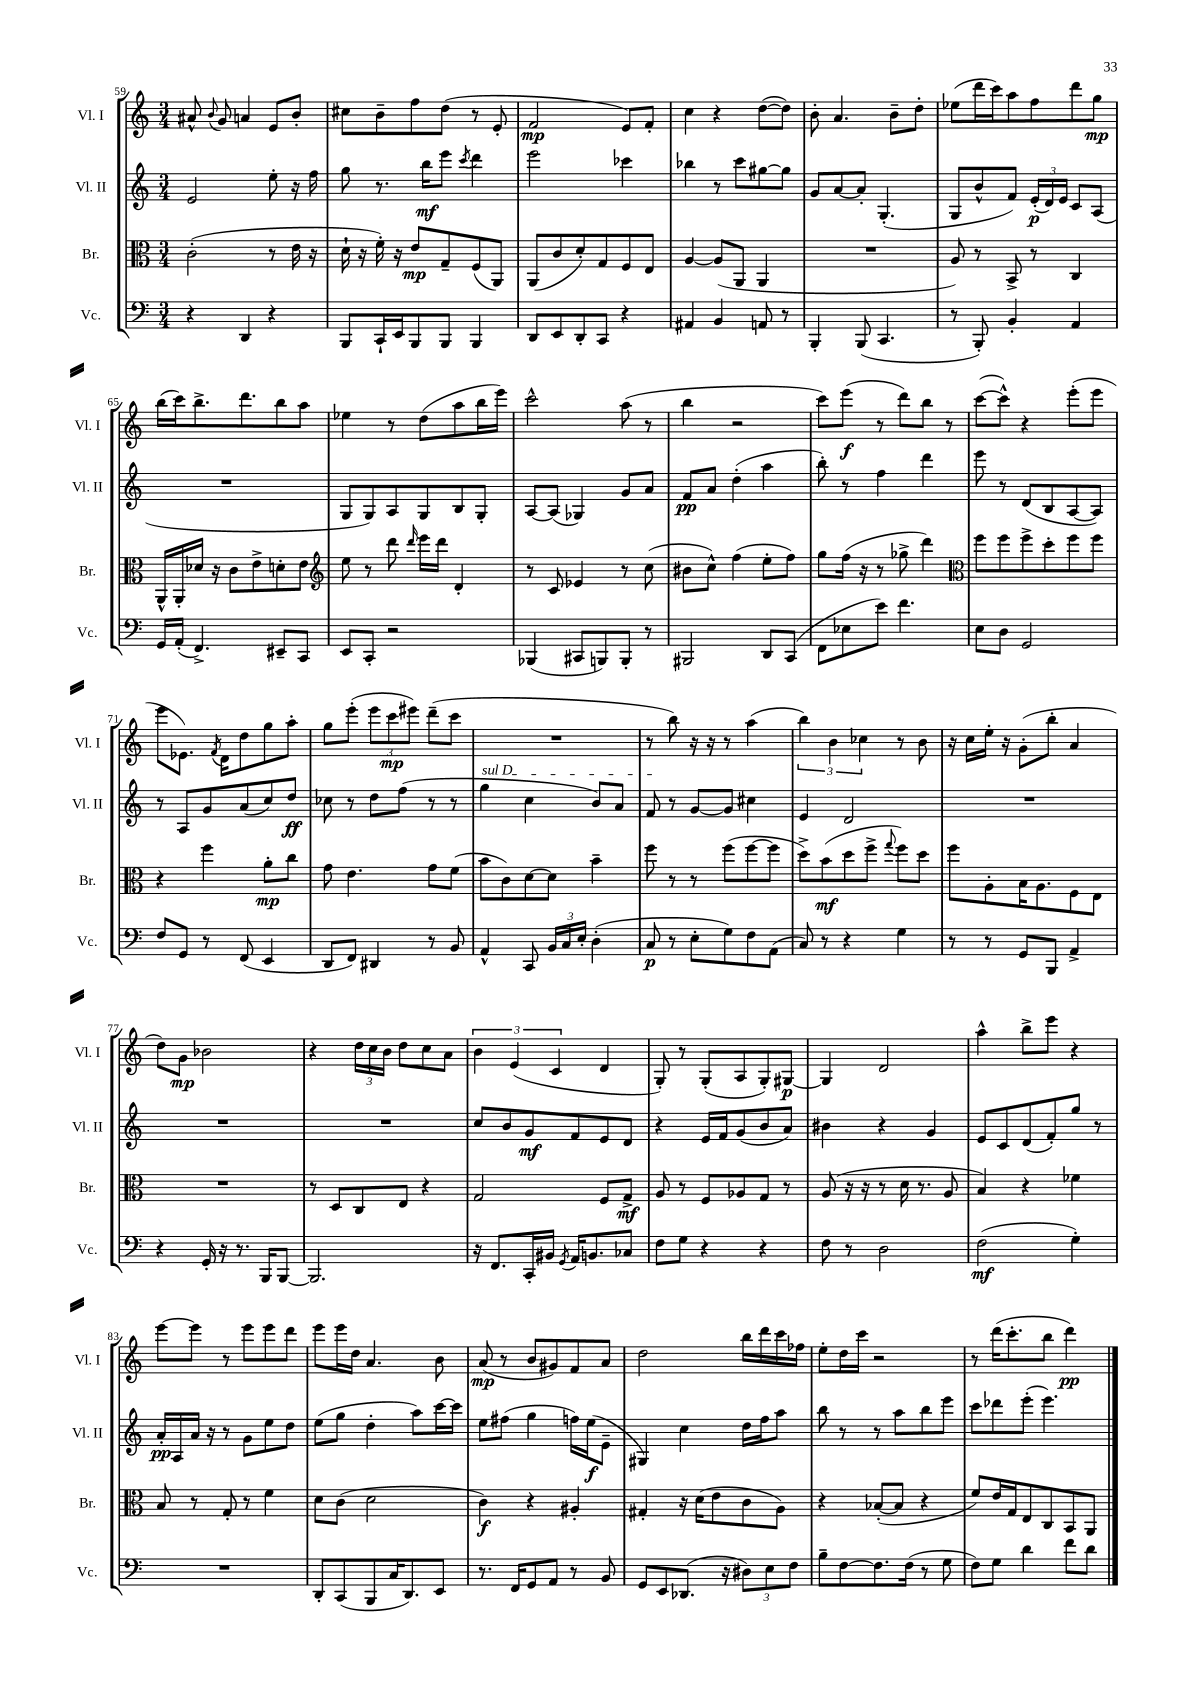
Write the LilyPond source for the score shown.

<<
\new StaffGroup <<
\new Staff = "s0" \with { instrumentName = "Vl. I" shortInstrumentName = "Vl. I" } {
    \clef treble \key c \major \numericTimeSignature \time 3/4
    \autoBeamOff ais'8-^ \appoggiatura { b'8 } g'8 a'4 e'8[ b'8]-. |
    cis''8[ b'8-- f''8 d''8]( r8 e'8-. |
    f'2\mp e'8[) f'8]-. |
    c''4 r4 d''8[~( d''8]) |
    b'8-. a'4. b'8[-- d''8]-. |
    ees''8[( d'''16 c'''16) a''8 f''8 d'''8 g''8]\mp |
    b''16[( c'''16) b''8.-> d'''8. b''8 a''8] |
    ees''4 r8 d''8[( a''8 b''16 e'''16]) |
    c'''2-^ a''8( r8 |
    b''4 r2 |
    c'''8[) e'''8]\f( r8 d'''8[) b''8] r8 |
    c'''8[~( c'''8]-^) r4 e'''8[-.( e'''8] |
    e'''8[ ees'8.]) \acciaccatura { f'8 } d'16[ d''8 g''8 a''8]-. |
    g''8[ e'''8]-.( \tuplet 3/2 { e'''8[ c'''8\mp eis'''8]) } d'''8[--( c'''8] |
    R2. |
    r8 b''8) r16 r16 r8 a''4( |
    \tuplet 3/2 { b''4) b'4 ces''4 } r8 b'8 |
    r16 c''16[ e''16]-. r16 g'8[-.( b''8]-. a'4 |
    d''8[) g'8]\mp bes'2 |
    r4 \tuplet 3/2 { d''16[ c''16 b'16] } d''8[ c''8 a'8] |
    \tuplet 3/2 { b'4 e'4( c'4 } d'4 |
    g8-.) r8 g8[-.( a8 g8-.) gis8]~\p |
    gis4 d'2 |
    a''4-^ b''8[-> e'''8] r4 |
    e'''8[~ e'''8] r8 e'''8[ e'''8 d'''8] |
    e'''8[ e'''16 d''16] a'4. b'8 |
    a'8\mp( r8 b'8[ gis'8) f'8 a'8] |
    d''2 b''16[ d'''16 c'''16 fes''16] |
    e''8[-. d''16 c'''16] r2 |
    r8 d'''16[( c'''8.-. b''8] d'''4\pp) \bar "|." |
}
\new Staff = "s1" \with { instrumentName = "Vl. II" shortInstrumentName = "Vl. II" } {
    \clef treble \key c \major \numericTimeSignature \time 3/4
    \autoBeamOff e'2 e''8-. r16 f''16 |
    g''8 r8. b''16[\mf e'''8] \acciaccatura { c'''8 } d'''4 |
    e'''2 ces'''4 |
    bes''4 r8 c'''8[ gis''8~ gis''8] |
    g'8[ a'8~ a'8]-. g4.-.( |
    g8[ b'8-^ f'8]) \tuplet 3/2 { e'16[-.\p( d'16) e'16] } c'8[ a8]( |
    R2. |
    g8[ g8) a8 g8 b8 g8]-. |
    a8[~ a8]( ges4) g'8[ a'8] |
    f'8[\pp a'8] d''4-.( a''4 |
    b''8-.) r8 f''4 d'''4 |
    e'''8 r8 d'8[( b8 a8~ a8]) |
    r8 a8[ g'8 a'8( c''8) d''8]\ff |
    ces''8 r8 d''8[ f''8]( r8 r8 |
    \once \override TextSpanner.bound-details.left.text = \markup { \italic "sul D" } g''4\startTextSpan c''4 b'8[) a'8] |
    f'8\stopTextSpan r8 g'8[~ g'8] cis''4 |
    e'4 d'2 |
    R2. |
    R2. |
    R2. |
    c''8[ b'8 g'8\mf f'8 e'8 d'8] |
    r4 e'16[ f'16 g'8( b'8 a'8]) |
    bis'4 r4 g'4 |
    e'8[ c'8 d'8( f'8-.) g''8] r8 |
    a'16[-.\pp a16 a'16] r16 r8 g'8[ e''8 d''8] |
    e''8[( g''8] d''4-. a''8[) c'''16~ c'''16] |
    e''8[ fis''8]( g''4 f''16[) e''16\f( e'8]-- |
    gis4) c''4 d''16[ f''16 a''8] |
    b''8 r8 r8 a''8[ b''8 e'''8] |
    c'''8[ des'''8 e'''8]-.( e'''4.) \bar "|." |
}
\new Staff = "s2" \with { instrumentName = "Br." shortInstrumentName = "Br." } {
    \clef alto \key c \major \numericTimeSignature \time 3/4
    \autoBeamOff c'2-.( r8 e'16 r16 |
    d'16-! r16 f'16-.) r16 e'8[\mp g8-- f8( a,8]) |
    a,8[( c'8 d'8-.) g8 f8 e8] |
    a4~ a8[( a,8] a,4 |
    R2. |
    a8) r8 b,8-> r8 c4 |
    a,16[-^ a,16-. des'16] r16 c'8[ e'8-> d'8-. e'8] |
    \clef treble e''8 r8 d'''8 \grace { d'''16 } e'''16[ d'''16] d'4-. |
    r8 c'8 ees'4 r8 c''8( |
    bis'8[ c''8]-^) f''4( e''8[-. f''8]) |
    g''8[ f''16]( r16 r8 ges''8-> d'''4) |
    \clef alto f''8[ f''8 f''8-> d''8-. f''8 f''8] |
    r4 f''4 a'8[-.\mp c''8] |
    g'8 e'4. g'8[ f'8]( |
    b'8[ c'8) d'8~ d'8] b'4-- |
    f''8 r8 r8 f''8[( f''8~ f''8] |
    d''8[->) b'8\mf( d''8 f''8]-> \appoggiatura { g''8 } f''8[) d''8] |
    f''8[ a8-. b16 a8. f8 e8] |
    R2. |
    r8 d8[ c8 e8] r4 |
    g2 f8[ g8]->\mf |
    a8 r8 f8[ aes8 g8] r8 |
    a8( r16 r16 r8 d'16 r8. a8 |
    b4) r4 fes'4 |
    b8 r8 g8-. r8 f'4 |
    d'8[ c'8]( d'2 |
    c'4\f) r4 ais4-. |
    gis4-. r16 d'16[( e'8 c'8 a8]) |
    r4 bes8[~-.( bes8] r4 |
    f'8[) e'16 g16 e8 c8 b,8 a,8] \bar "|." |
}
\new Staff = "s3" \with { instrumentName = "Vc." shortInstrumentName = "Vc." } {
    \clef bass \key c \major \numericTimeSignature \time 3/4
    \autoBeamOff r4 d,4 r4 |
    b,,8[ c,16-! e,16 b,,8 b,,8] b,,4 |
    d,8[ e,8 d,8-. c,8] r4 |
    ais,4 b,4 a,8 r8 |
    b,,4-. b,,8( c,4. |
    r8 b,,8-.) b,4-. a,4 |
    g,16[ a,16]-.( f,4.->) eis,8[-- c,8] |
    e,8[ c,8]-. r2 |
    bes,,4( cis,8[ b,,8) b,,8]-. r8 |
    bis,,2 d,8[ c,8]( |
    f,8[ ees8 e'8]) f'4. |
    e8[ d8] g,2 |
    f8[ g,8] r8 f,8( e,4 |
    d,8[ f,8]) dis,4 r8 b,8 |
    a,4-^ c,8 \tuplet 3/2 { b,16[ c16 e16]-. } d4-.( |
    c8\p r8 e8[-. g8) f8 a,8]( |
    c8) r8 r4 g4 |
    r8 r8 g,8[ b,,8] a,4-> |
    r4 g,16-. r16 r8. b,,16[ b,,8]~ |
    b,,2. |
    r16 f,8.[ c,16-. bis,16] \acciaccatura { g,8 } a,16[ b,8. ces8] |
    f8[ g8] r4 r4 |
    f8 r8 d2 |
    f2\mf( g4-.) |
    R2. |
    d,8[-. c,8( b,,8 c16 d,8.) e,8] |
    r8. f,16[ g,8 a,8] r8 b,8 |
    g,8[ e,8 des,8.]( r16 \tuplet 3/2 { dis8[) e8 f8] } |
    b8[-- f8~ f8. f16]( r8 g8 |
    f8[) g8] d'4 f'8[ d'8] \bar "|." |
}
>>
>>
\layout { \context { \Score currentBarNumber = #59 } }
